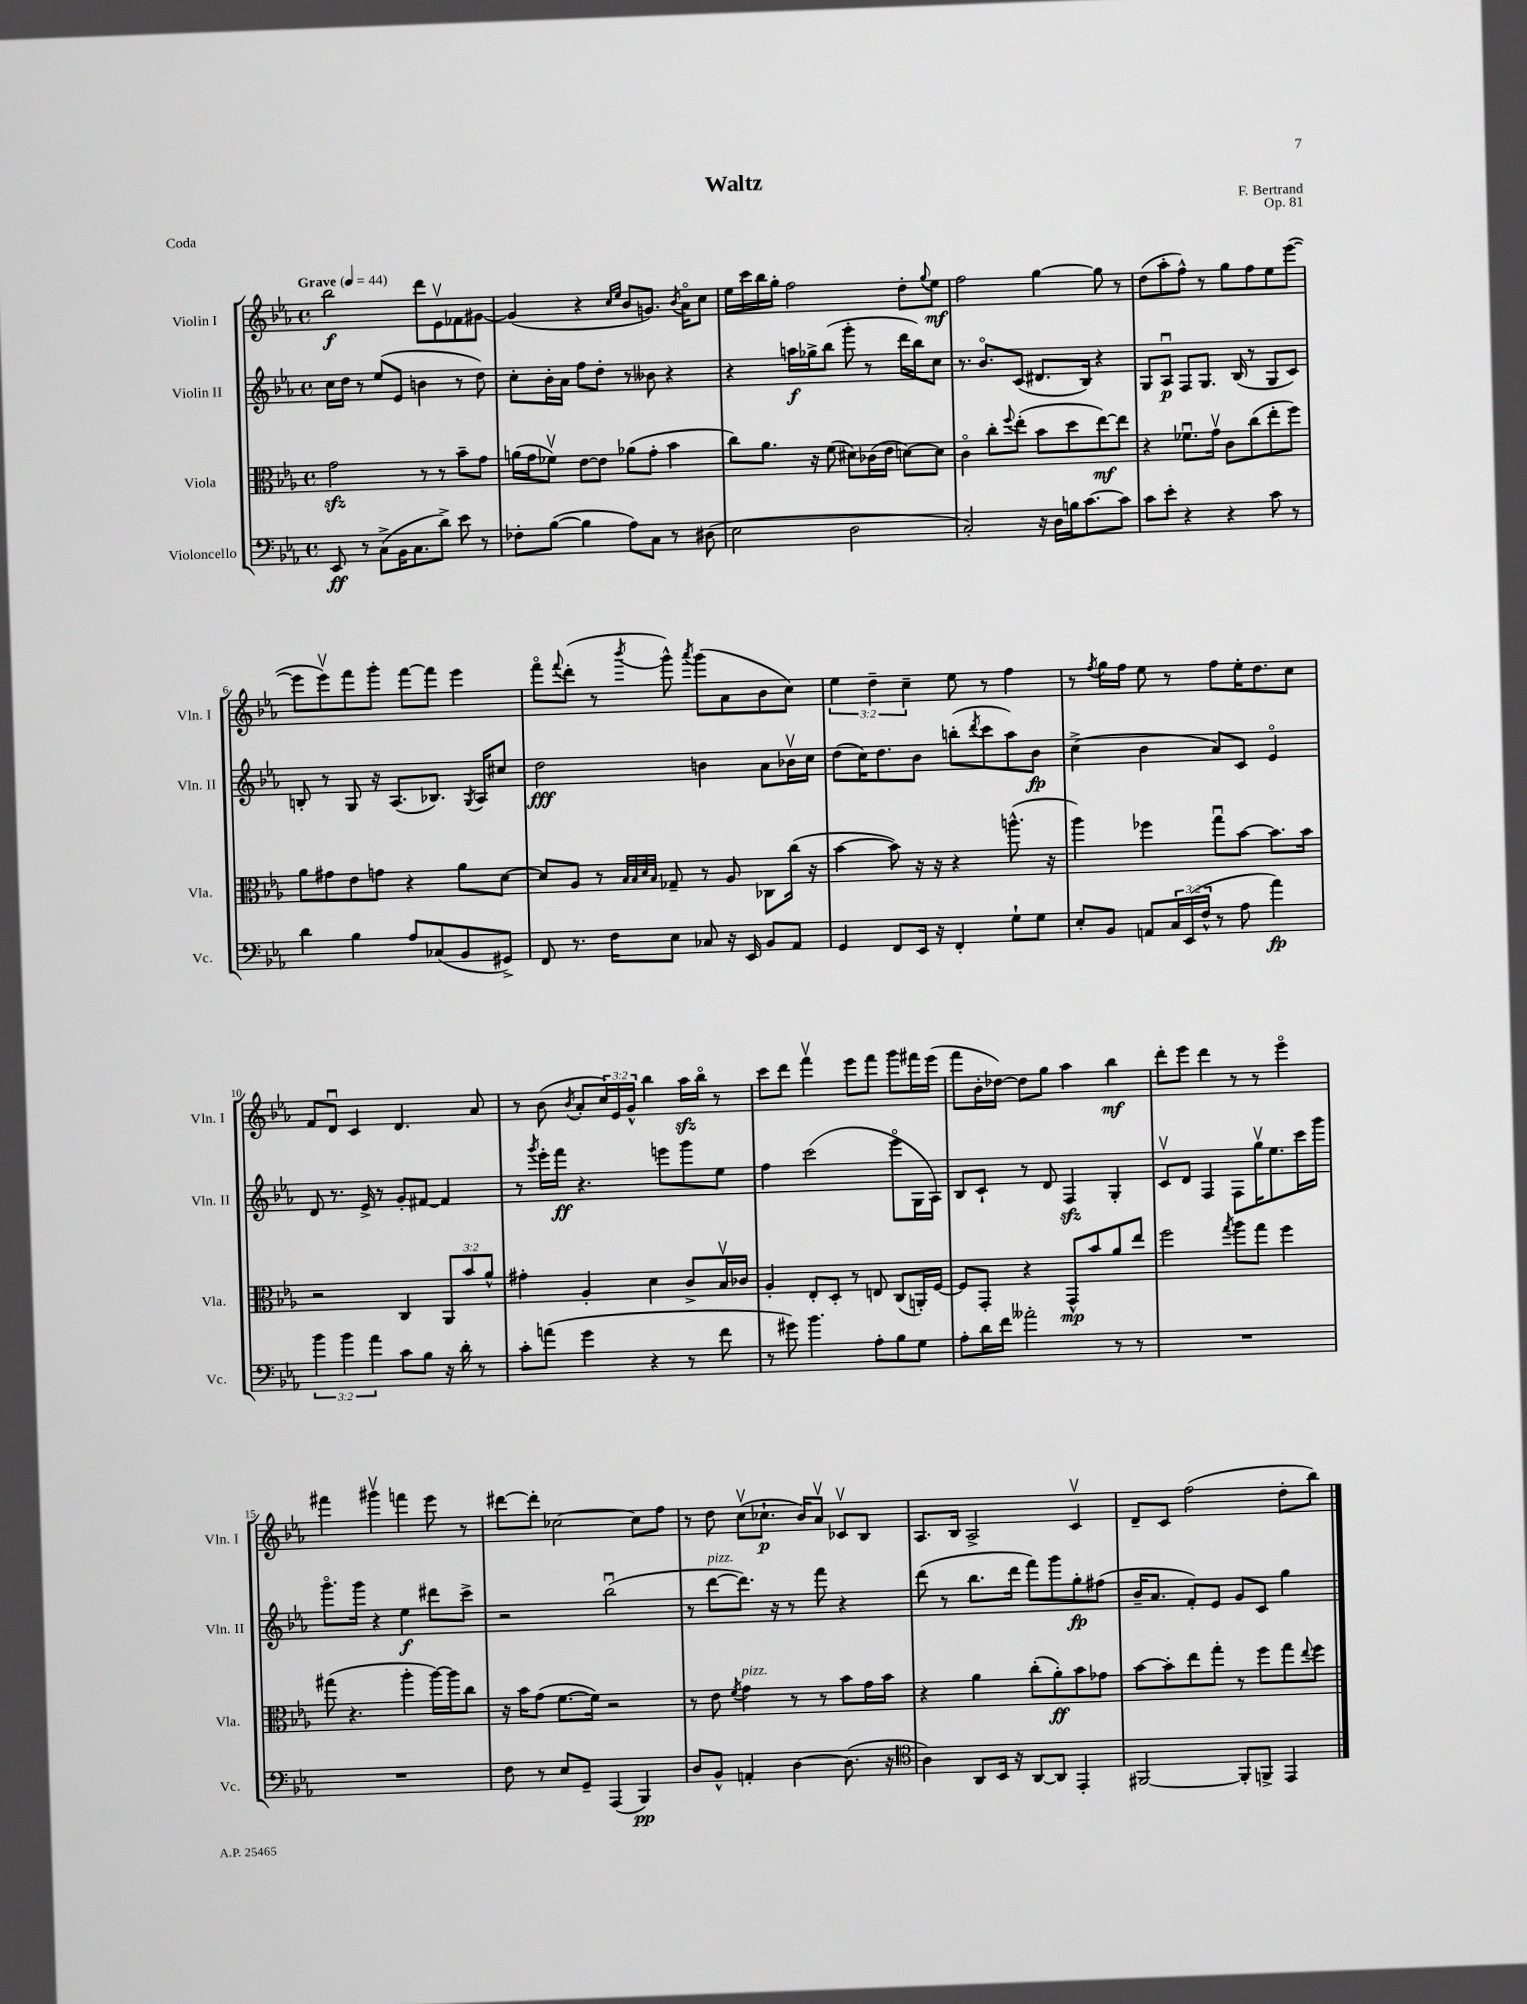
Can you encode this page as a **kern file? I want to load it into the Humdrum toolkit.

**kern	**dynam	**kern	**dynam	**kern	**dynam	**kern	**dynam
*part4	*part4	*part3	*part3	*part2	*part2	*part1	*part1
*staff4	*staff4	*staff3	*staff3	*staff2	*staff2	*staff1	*staff1
*I"Violoncello	*	*I"Viola	*	*I"Violin II	*	*I"Violin I	*
*I'Vc.	*	*I'Vla.	*	*I'Vln. II	*	*I'Vln. I	*
*clefF4	*	*clefC3	*	*clefG2	*	*clefG2	*
*k[b-e-a-]	*	*k[b-e-a-]	*	*k[b-e-a-]	*	*k[b-e-a-]	*
*M4/4	*	*M4/4	*	*M4/4	*	*M4/4	*
*met(c)	*	*met(c)	*	*met(c)	*	*met(c)	*
*MM44	*	*MM44	*	*MM44	*	*MM44	*
=1	=1	=1	=1	=1	=1	=1	=1
!	!	!	!	!	!	!LO:TX:a:B:t=Grave	!
8EE-/	ff	2gzz\	.	16cc\LL	.	2bb-\	f
.	.	.	.	16dd\JJ	.	.	.
8r	.	.	.	8r	.	.	.
(8C^\L	.	.	.	(8ee-/L	.	.	.
16BB-\K	.	.	.	8e-/J	.	.	.
8.C\	.	.	.	.	.	.	.
.	.	8r	.	4bn\	.	8ddd\L	.
8d^\J)	.	8r	.	.	.	8e-v\	.
8e-\	.	8b-~\L	.	8r	.	8f-X\	.
8r	.	8g\J	.	8dd\)	.	[8g#X\J	.
=2	=2	=2	=2	=2	=2	=2	=2
8F-X'\L	.	(16an\LL	.	8cc'\L	.	(4g#/]	.
.	.	16g\J	.	.	.	.	.
([8B-\J	.	8f-Xv\J)	.	16b-'\L	.	.	.
.	.	.	.	16a-\JJ	.	.	.
4B-\]	.	[8e-\L	.	8ff\L	.	4r	.
.	.	8e-\J]	.	8dd'\J	.	.	.
.	.	.	.	.	.	16qqcc/LL	.
.	.	.	.	.	.	16qqee-/JJ	.
8A-\L)	.	(8a-X\L	.	8r	.	8b-/L	.
8C\J	.	8g'\J	.	8b--X\	.	8.gn/J)	.
8r	.	4b-\	.	4r	.	.	.
.	.	.	.	.	.	8qb-/	.
.	.	.	.	.	.	16a-\KL	.
(8D#X\	.	.	.	.	.	8cc\J	.
=3	=3	=3	=3	=3	=3	=3	=3
2E-\	.	8cc\L)	.	4r	.	16ee-\LL	.
.	.	.	.	.	.	16ccc\	.
.	.	8.a-\J	.	.	.	16bb-\	.
.	.	.	.	.	.	16gg'\JJ	.
.	.	.	.	16aan\LL	f	2ff\	.
.	.	16r	.	16gg-X^\J	.	.	.
.	.	(8f\	.	(8bb-\J	.	.	.
2D\	.	8d#X\L)	.	8ggg'\	.	.	.
.	.	(16c-X\L	.	8r	.	.	.
.	.	16e-\JJ	.	.	.	.	.
.	.	[8dn\L)	.	16ddd\LL	.	8dd'\L	.
.	.	.	.	16bb-\J)	.	.	.
.	.	.	.	.	.	8qqgg/	.
.	.	8d\J]	.	8cc\J	.	8ee-\J	mf
=4	=4	=4	=4	=4	=4	=4	=4
2C'/)	.	4c\	.	8.r	.	2ff\	.
.	.	.	.	8.b-/L	.	.	.
.	.	8cc'\L	.	.	.	.	.
.	.	8qqff/	.	.	.	.	.
.	.	(8ee-'\J	.	(8c/J	.	.	.
16r	.	8b-\L	.	8.d#X/L	.	[4gg\	.
16D\LL	.	.	.	.	.	.	.
16Bn\J	.	8dd\	.	.	.	.	.
[8.c\	.	.	.	16B-/Jk)	.	.	.
.	.	[8ee-\)	mf	4r	.	8gg\]	.
8c\J]	.	8ee-\J]	.	.	.	8r	.
=5	=5	=5	=5	=5	=5	=5	=5
8c\L	.	4r	.	8G/L	.	(8dd\L	.
8e-'\J	.	.	.	8A-u/J	p	8aa-'\	.
4r	.	8.f-Xu\L	.	8F/L	.	8ff^^\J)	.
.	.	.	.	8.G/J	.	8r	.
.	.	16gv\Jk	.	.	.	.	.
4r	.	8c\L	.	.	.	8gg\L	.
.	.	.	.	(16B-/	.	.	.
.	.	(8cc\	.	8r	.	8ff\	.
8c\	.	8ee-'\	.	8G/L	.	8ee-\	.
8r	.	8ff\J)	.	8c/J)	.	([8eee-\J	.
!!LO:LB:g=z
=6	=6	=6	=6	=6	=6	=6	=6
4d\	.	8a-\L	.	8Bn'/	.	8eee-\L]	.
.	.	8g#X\	.	8r	.	8eee-v\)	.
4B-\	.	8e-\	.	8G/	.	8fff\	.
.	.	8gn\J	.	16r	.	8ggg'\J	.
.	.	.	.	(8.A-/L	.	.	.
8A-/L	.	4r	.	.	.	[8fff\L	.
(8C-X/	.	.	.	8.B-X/J)	.	8fff\J]	.
8BB-/	.	8a-\L	.	.	.	4eee-\	.
.	.	.	.	8qG/	.	.	.
.	.	.	.	16A-/KL	.	.	.
8GG#X^/J)	.	[8d\J	.	8cc#X/J	.	.	.
=7	=7	=7	=7	=7	=7	=7	=7
8FF/	.	8d/L]	.	2dd\	fff	8fff\L	.
.	.	.	.	.	.	8qqfff/	.
8.r	.	8A-/J	.	.	.	(8ddd'\J	.
.	.	8r	.	.	.	8r	.
16F\KL	.	.	.	.	.	.	.
.	.	32qqB-/LLL	.	.	.	.	.
.	.	32qqB-/	.	.	.	.	.
.	.	32qqd/	.	.	.	.	.
.	.	32qqB-/JJJ	.	.	.	8qbbb-/	.
8E-\J	.	8G-X~/	.	.	.	8ggg^^\)	.
.	.	.	.	.	.	8qaaa-/	.
8C-X/	.	8r	.	4bn\	.	(8ggg\L	.
16r	.	8A-/	.	.	.	8a-\	.
16EE-/	.	.	.	.	.	.	.
8BB-/L	.	8C-X\L	.	8a-\L	.	8b-\	.
8AA-/J	.	(16cc\Jk	.	16b-Xv\L	.	8cc\J)	.
.	.	16r	.	16cc\JJ	.	.	.
=8	=8	=8	=8	=8	=8	=8	=8
4GG/	.	[4b-\	.	(8dd\L	.	6ee-\	.
.	.	.	.	16cc\K)	.	.	.
.	.	.	.	.	.	6dd~\	.
.	.	.	.	8.dd\	.	.	.
8FF/L	.	8b-\])	.	.	.	.	.
.	.	.	.	.	.	6cc~\	.
16EE-/Jk	.	16r	.	8b-\J	.	.	.
16r	.	16r	.	.	.	.	.
4FF'/	.	4r	.	(8bbn'\L	.	8ee-\	.
.	.	.	.	8qddd/	.	.	.
.	.	.	.	8ccc\	.	8r	.
8G`\L	.	(8.aan^^\	.	8aa-\)	.	4ff\	.
8G\J	.	.	.	8b-\J	fp	.	.
.	.	16r	.	.	.	.	.
=9	=9	=9	=9	=9	=9	=9	=9
8E-'/L	.	4aa-\)	.	(4cc^\	.	8r	.
.	.	.	.	.	.	8qff/	.
8BB-/J	.	.	.	.	.	16gg\LL	.
.	.	.	.	.	.	16ff\JJ	.
8AAn/L	.	4ff-X\	.	4b-\	.	8ee-\	.
24C/L	.	.	.	.	.	8r	.
(24EE-/	.	.	.	.	.	.	.
24F^^/JJ	.	.	.	.	.	.	.
8r	.	8ggu\L	.	8a-/L)	.	8ff\L	.
8A-\	.	[8b-\J	.	8c/J	.	16ee-'\K	.
.	.	.	.	.	.	8.dd\	.
4a-\)	fp	8.b-\L]	.	4e-/	.	.	.
.	.	.	.	.	.	8cc\J	.
.	.	16b-\Jk	.	.	.	.	.
!!LO:LB:g=z
=10	=10	=10	=10	=10	=10	=10	=10
6b-\	.	2r	.	8d/	.	8f/L	.
.	.	.	.	8.r	.	8du/J	.
6b-\	.	.	.	.	.	.	.
.	.	.	.	.	.	4c/	.
.	.	.	.	16e-^/	.	.	.
6a-\	.	.	.	.	.	.	.
.	.	.	.	8r	.	.	.
8c\L	.	4C/	.	8g'/L	.	4.d/	.
8B-\J	.	.	.	[8f#X/J	.	.	.
16r	.	12AA-/L	.	4f#/]	.	.	.
16d'\	.	.	.	.	.	.	.
.	.	12b-/	.	.	.	.	.
8r	.	.	.	.	.	8a-/	.
.	.	12a-^^/J	.	.	.	.	.
=11	=11	=11	=11	=11	=11	=11	=11
8c'\L	.	4g#X'\	.	8r	.	8r	.
.	.	.	.	8qggg/	.	.	.
(8an\J	.	.	.	16eee-'\LL	.	(8b-\	.
.	.	.	.	16fff\JJ	ff	.	.
.	.	.	.	.	.	8qb-/	.
4g\	.	4A-'/	.	4.r	.	8a-'/L	.
.	.	.	.	.	.	24cc/L)	.
.	.	.	.	.	.	24e-/	.
.	.	.	.	.	.	24g^^/JJ	.
4r	.	4d\	.	.	.	4bb-\	.
.	.	.	.	8eeen\L	.	.	.
8r	.	8c^/L	.	8ggg\	.	16aa-zz\LL	.
.	.	.	.	.	.	16bb-\JJ	.
8f\	.	16B-v/L	.	8ee-\J	.	8r	.
.	.	16c-X/JJ	.	.	.	.	.
=12	=12	=12	=12	=12	=12	=12	=12
8r	.	4A-'/	.	4ff\	.	8ccc\L	.
8g#X\)	.	.	.	.	.	8ddd\J	.
4.b-\	.	8E-'/L	.	(2ccc\	.	4fffv\	.
.	.	8D'/J	.	.	.	.	.
.	.	8r	.	.	.	8eee-\L	.
8A-'\L	.	8En/	.	.	.	8fff\J	.
8B-\	.	(8C/L	.	8eee-\L	.	8ggg\L	.
8G\J	.	16AAn'/L)	.	16G\L	.	16fff#X\L	.
.	.	[16F/JJ	.	16A-\JJ)	.	(16eee-\JJ	.
=13	=13	=13	=13	=13	=13	=13	=13
8A-'\L	.	8F/L]	.	8B-/L	.	8fff\L	.
16d\L	.	8GG'/J	.	8c`/J	.	16b-'\L	.
16f\JJ	.	.	.	.	.	[16dd-X\JJ)	.
2a--X'\	.	4r	.	8r	.	8dd-\L]	.
.	.	.	.	8d/	.	8gg\J	.
.	.	8GG^^/L	mp	4Fzz/	.	4aa-\	.
.	.	8b-/	.	.	.	.	.
8r	.	8a-/	.	4G'/	.	4bb-\	mf
8r	.	8ee-/J	.	.	.	.	.
=14	=14	=14	=14	=14	=14	=14	=14
1r	.	2ff\	.	8cv/L	.	8ddd'\L	.
.	.	.	.	8d/J	.	8eee-\J	.
.	.	.	.	4F/	.	4ddd\	.
.	.	8qgg/	.	.	.	.	.
.	.	8aa-\L	.	8F\L	.	8r	.
.	.	8gg\J	.	16ggv\K	.	8r	.
.	.	.	.	8.ee-\	.	.	.
.	.	4ff\	.	.	.	4eee-\	.
.	.	.	.	16ccc\L	.	.	.
.	.	.	.	16ggg\JJ	.	.	.
!!LO:LB:g=z
=15	=15	=15	=15	=15	=15	=15	=15
1r	.	(8gg#X\	.	8.ggg\L	.	4fff#X\	.
.	.	4.r	.	.	.	.	.
.	.	.	.	16ggg\Jk	.	.	.
.	.	.	.	4r	.	4ggg#Xv\	.
.	.	4aa-'\	.	4ee-\	f	4fffn\	.
.	.	[16aa-\LL)	.	8ddd#X\L	.	8eee-\	.
.	.	16aa-\J]	.	.	.	.	.
.	.	8cc\J	.	8ccc^\J	.	8r	.
=16	=16	=16	=16	=16	=16	=16	=16
8F\	.	16r	.	2r	.	[8ddd#X\L	.
.	.	16b-\KL	.	.	.	.	.
8r	.	(8g\J	.	.	.	8ddd#'\J]	.
8E-/L	.	[8.f\L	.	.	.	[2cc-X\	.
8GG~/J	.	.	.	.	.	.	.
.	.	16f\Jk])	.	.	.	.	.
(4AAA-/	.	2r	.	(2bb-u\	.	.	.
4BBB-/)	pp	.	.	.	.	8cc-\L]	.
.	.	.	.	.	.	8ff\J	.
=17	=17	=17	=17	=17	=17	=17	=17
8D/L	.	8r	.	8r	.	8r	.
!	!	!	!	!LO:TX:a:i:t=pizz.	!	!	!
8BB-^^/J	.	8e-\	.	[8ddd\L	.	8dd\	.
.	.	8qf/	.	.	.	.	.
!	!	!LO:TX:a:i:t=pizz.	!	!	!	!	!
4AAn'/	.	4g\	.	8.ddd\J])	.	(8ccv\L	.
.	.	.	.	.	.	8.cc-X`\J	p
.	.	.	.	16r	.	.	.
[4D\	.	8r	.	8r	.	.	.
.	.	.	.	.	.	16b-/KL)	.
.	.	8r	.	8fff\	.	8a-v/J	.
(8.D\]	.	8b-\L	.	4r	.	8c-Xv/L	.
.	.	16g\L	.	.	.	8B-/J	.
16r	.	16b-\JJ	.	.	.	.	.
=18	=18	=18	=18	=18	=18	=18	=18
*clefC4	*	*	*	*	*	*	*
4A-\)	.	4r	.	(8ddd\	.	8.A-/L	.
.	.	.	.	8r	.	.	.
.	.	.	.	.	.	16B-/Jk	.
8AA-/L	.	4a-\	.	8.bb-\L	.	2A-^/	.
16BB-/Jk	.	.	.	.	.	.	.
16r	.	.	.	16ddd\Jk	.	.	.
[8AA-/L	.	(8cc'\L	.	8fff\L)	.	.	.
8AA-/J]	.	8a-'\)	ff	8ggg\	.	.	.
4EE-'/	.	8b-\	.	8gg'\	fp	4cv/	.
.	.	8g-X\J	.	(8ff#X\J	.	.	.
=19	=19	=19	=19	=19	=19	=19	=19
[2FF#X/	.	[8b-\L	.	16b-~/KL	.	8d~/L	.
.	.	.	.	8.a-/J	.	.	.
.	.	8b-'\]	.	.	.	8c/J	.
.	.	8ee-\	.	8f'/L)	.	(2ff\	.
.	.	8gg'\J	.	8e-/J	.	.	.
8FF#'/L]	.	8r	.	8g/L	.	.	.
8FFn^/J	.	8ff\L	.	8c/J	.	.	.
4EE-/	.	8gg\	.	4gg\	.	8dd'\L	.
.	.	8qqee-/	.	.	.	.	.
.	.	8ff\J	.	.	.	8bb-\J)	.
==	==	==	==	==	==	==	==
*-	*-	*-	*-	*-	*-	*-	*-
